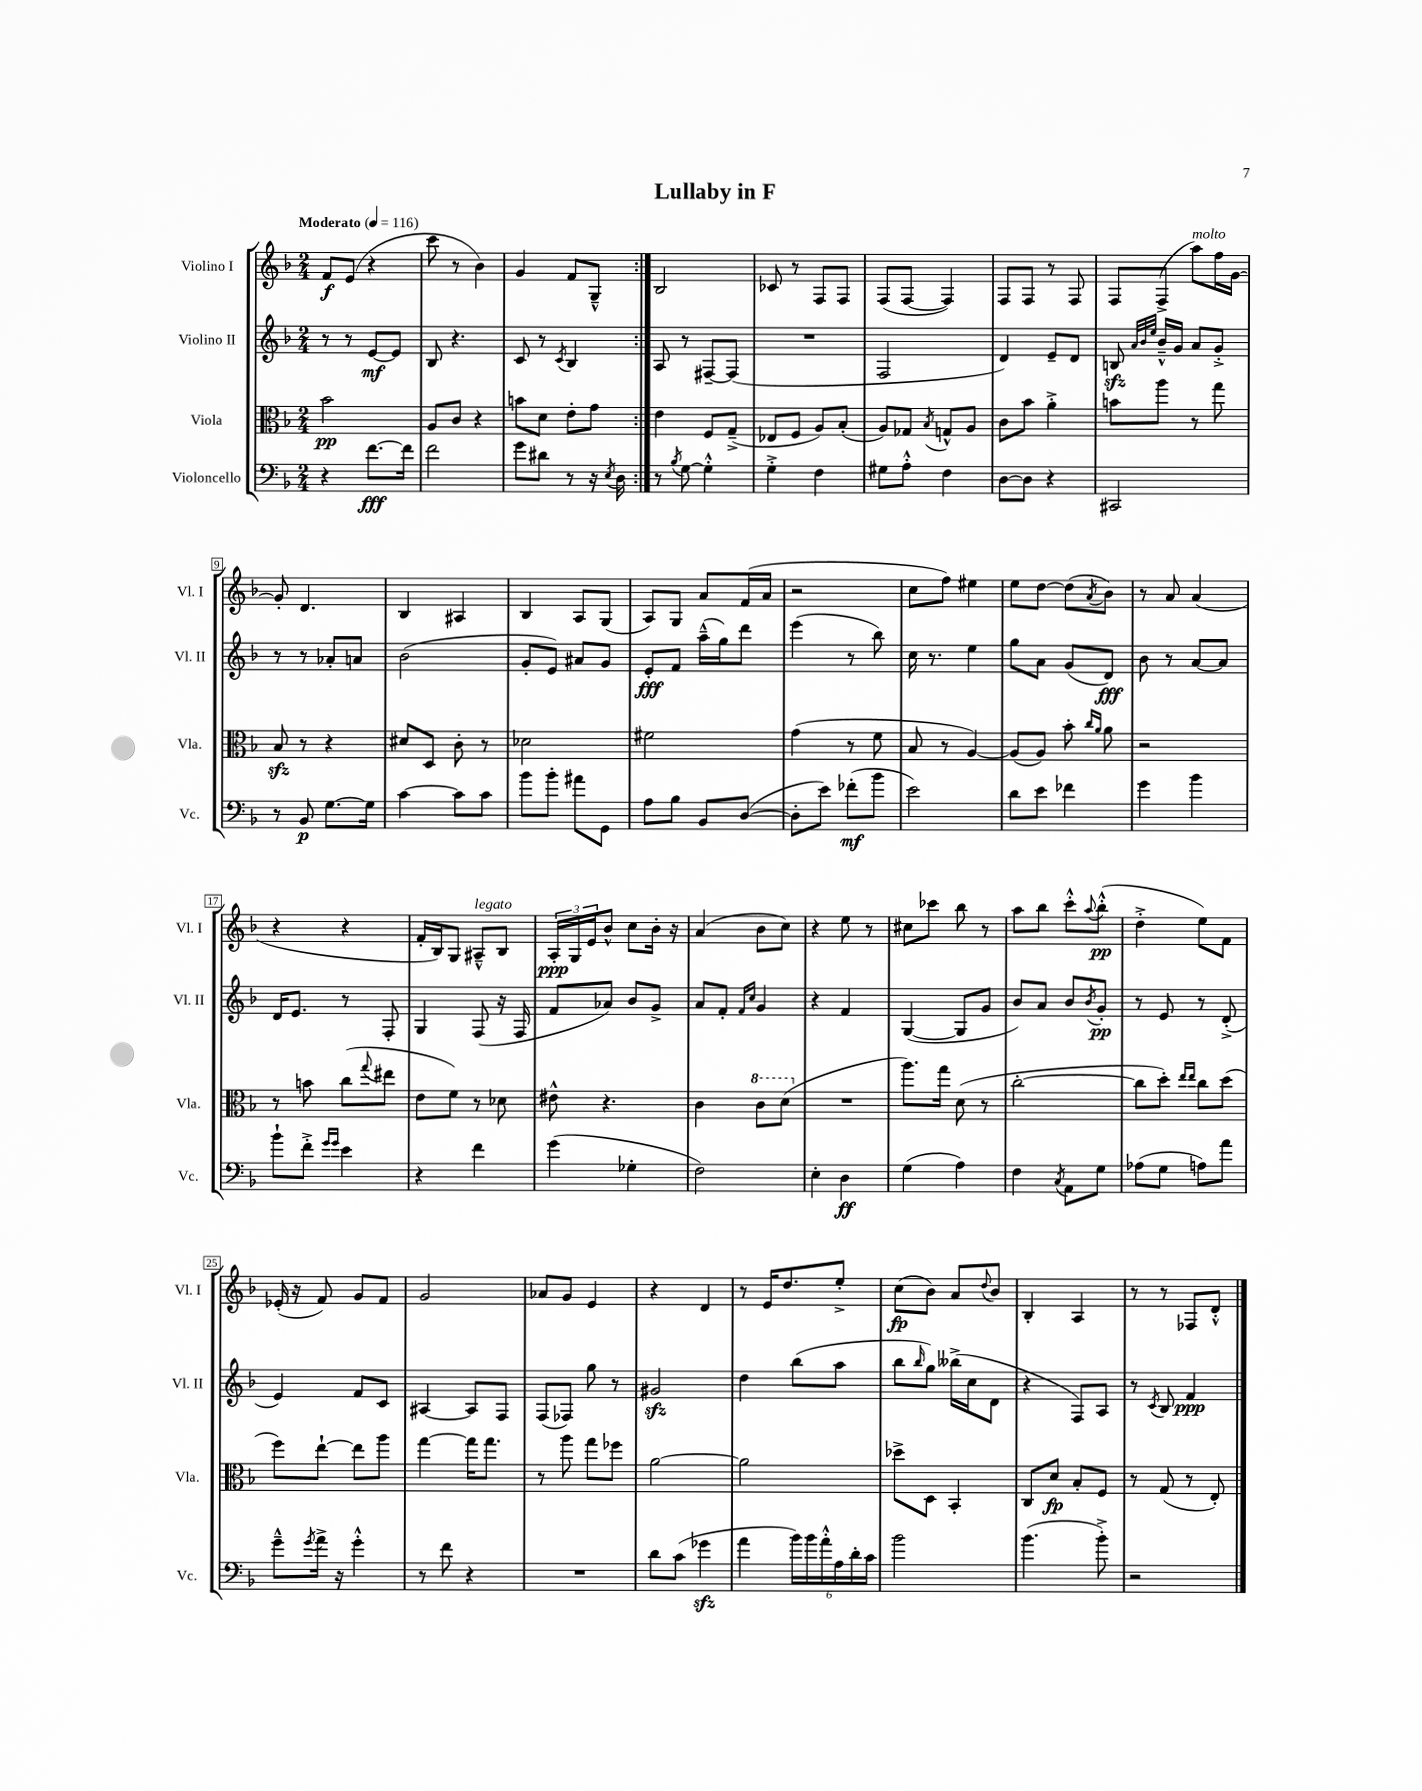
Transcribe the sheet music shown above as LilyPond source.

\header { title = "Lullaby in F" }
<<
\new StaffGroup <<
\new Staff = "s0" \with { instrumentName = "Violino I" shortInstrumentName = "Vl. I" } {
    \clef treble \key f \major \numericTimeSignature \time 2/4 \tempo "Moderato" 4 = 116
    \repeat volta 2 { f'8\f e'8( r4 |
    c'''8 r8 bes'4) |
    g'4 f'8 g8---^ | }
    bes2 |
    ces'8 r8 f8 f8 |
    f8( f8~ f4) |
    f8 f8 r8 f8 |
    f8 f8->( a''8^\markup { \italic "molto" }) f''16 g'16~ |
    g'8-. d'4. |
    bes4 ais4 |
    bes4 a8 g8( |
    a8) g8 a'8 f'16( a'16 |
    r2 |
    c''8 f''8) eis''4 |
    e''8 d''8~ d''8( \acciaccatura { a'8 } bes'8) |
    r8 a'8 a'4( |
    r4 r4 |
    f'16-. bes16) g8 ais8---^^\markup { \italic "legato" } bes8 |
    \tuplet 3/2 { a16-.\ppp g16 e'16 } bes'8-^ c''8 bes'16-. r16 |
    a'4( bes'8 c''8) |
    r4 e''8 r8 |
    cis''8 ces'''8 bes''8 r8 |
    a''8 bes''8 c'''8-.-^ \appoggiatura { a''8 } bes''8-.-^\pp( |
    d''4-.-> e''8) f'8 |
    ees'16-.( r16 f'8) g'8 f'8 |
    g'2 |
    aes'8 g'8 e'4 |
    r4 d'4 |
    r8 e'16 d''8. e''8-.-> |
    c''8\fp( bes'8) a'8 \appoggiatura { d''8 } bes'8 |
    bes4-. a4 |
    r8 r8 fes8 d'8-.-^ \bar "|." |
}
\new Staff = "s1" \with { instrumentName = "Violino II" shortInstrumentName = "Vl. II" } {
    \clef treble \key f \major \numericTimeSignature \time 2/4
    \repeat volta 2 { r8 r8 e'8~\mf e'8 |
    bes8 r4. |
    c'8 r8 \acciaccatura { c'8 } bes4 | }
    a8 r8 fis8~-- fis8( |
    R2 |
    f2 |
    d'4) e'8-- d'8 |
    b8\sfz \grace { a'32 bes'32 e''32 } bes'16---^ g'16 a'8 g'8-.-> |
    r8 r8 aes'8-. a'8 |
    bes'2( |
    g'8-. e'8) ais'8 g'8 |
    e'8-.\fff f'8 a''16---^( g''16) d'''8 |
    e'''4( r8 bes''8) |
    c''16 r8. e''4 |
    g''8 a'8 g'8( d'8\fff) |
    bes'8 r8 a'8~ a'8 |
    d'16 e'8. r8 f8-. |
    g4 f8( r16 f16 |
    f'8 aes'8) bes'8 g'8-> |
    a'8 f'8-. \grace { f'16 c''16 } g'4 |
    r4 f'4 |
    g4~( g8 g'8 |
    bes'8) a'8 bes'8 \acciaccatura { bes'8 } g'8-.\pp |
    r8 e'8 r8 d'8-.->( |
    e'4) f'8 c'8 |
    ais4~ ais8 f8 |
    f8( fes8) g''8 r8 |
    gis'2\sfz |
    d''4 bes''8( a''8 |
    bes''8 \grace { bes''16 } g''8) beses''16->( c''16 d'8 |
    r4 f8) a8 |
    r8 \acciaccatura { c'8 } bes8 f'4\ppp \bar "|." |
}
\new Staff = "s2" \with { instrumentName = "Viola" shortInstrumentName = "Vla." } {
    \clef alto \key f \major \numericTimeSignature \time 2/4
    \repeat volta 2 { bes'2\pp |
    a8 c'8 r4 |
    b'8 d'8 e'8-. g'8 | }
    e'4 f8 g8--->( |
    ees8 f8 a8) bes8-.( |
    a8) ges8 \acciaccatura { bes8 } g8-^ a8 |
    c'8 bes'8 a'4-.-> |
    b'8 a''8 r8 g''8 |
    bes8\sfz r8 r4 |
    dis'8 d8 c'8-. r8 |
    des'2 |
    fis'2 |
    g'4( r8 f'8 |
    bes8 r8 a4~) |
    a8( a8) bes'8-. \grace { c''16 a'16 } a'8 |
    r2 |
    r8 b'8 c''8( \appoggiatura { g''8 } eis''8 |
    e'8 f'8) r8 des'8 |
    eis'8-^ r4. |
    c'4 \ottava #1 c''8 d''8( \ottava #0 |
    R2 |
    a''8.) g''16 d'8( r8 |
    c''2~-. |
    c''8 d''8-.) \grace { e''16 e''16 } c''8 d''8( |
    f''8) e''8~-! e''8 a''8 |
    g''4~ g''16 g''8. |
    r8 a''8 g''8 fes''8 |
    a'2~ |
    a'2 |
    des''8-> d8 bes,4-. |
    c8 d'8\fp bes8-. f8 |
    r8 g8( r8 e8-.) \bar "|." |
}
\new Staff = "s3" \with { instrumentName = "Violoncello" shortInstrumentName = "Vc." } {
    \clef bass \key f \major \numericTimeSignature \time 2/4
    \repeat volta 2 { r4 f'8.~\fff f'16 |
    f'2 |
    g'8 dis'8 r8 r16 \acciaccatura { e8 } d16 | }
    r8 \acciaccatura { bes8 } g8~ g4-.-^ |
    g4-.-> f4 |
    gis8 a8-.-^ f4 |
    d8~ d8 r4 |
    cis,2 |
    r8 bes,8\p g8.~ g16 |
    c'4~ c'8 c'8 |
    bes'8 bes'8-. ais'8 g,8 |
    a8 bes8 bes,8 d8~( |
    d8-. e'8) fes'8-.\mf( bes'8 |
    e'2) |
    d'8 e'8 fes'4 |
    g'4 bes'4 |
    bes'8-! f'8-.-> \grace { g'16 g'16 } e'4 |
    r4 f'4 |
    g'4( ges4-. |
    f2) |
    e4-. d4\ff |
    g4( a4) |
    f4 \acciaccatura { c8 } a,8 g8 |
    aes8( g8 a8) a'8 |
    g'8---^ \acciaccatura { g'8 } a'16-> r16 g'4-.-^ |
    r8 f'8 r4 |
    R2 |
    d'8 c'8( ges'4\sfz |
    a'4 \tuplet 6/4 { bes'16) bes'16 a'16-.-^ a16 d'16-. c'16 } |
    bes'2 |
    bes'4.( bes'8-.->) |
    r2 \bar "|." |
}
>>
>>
\layout { \context { \Score \override BarNumber.stencil = #(make-stencil-boxer 0.1 0.3 ly:text-interface::print) } }
